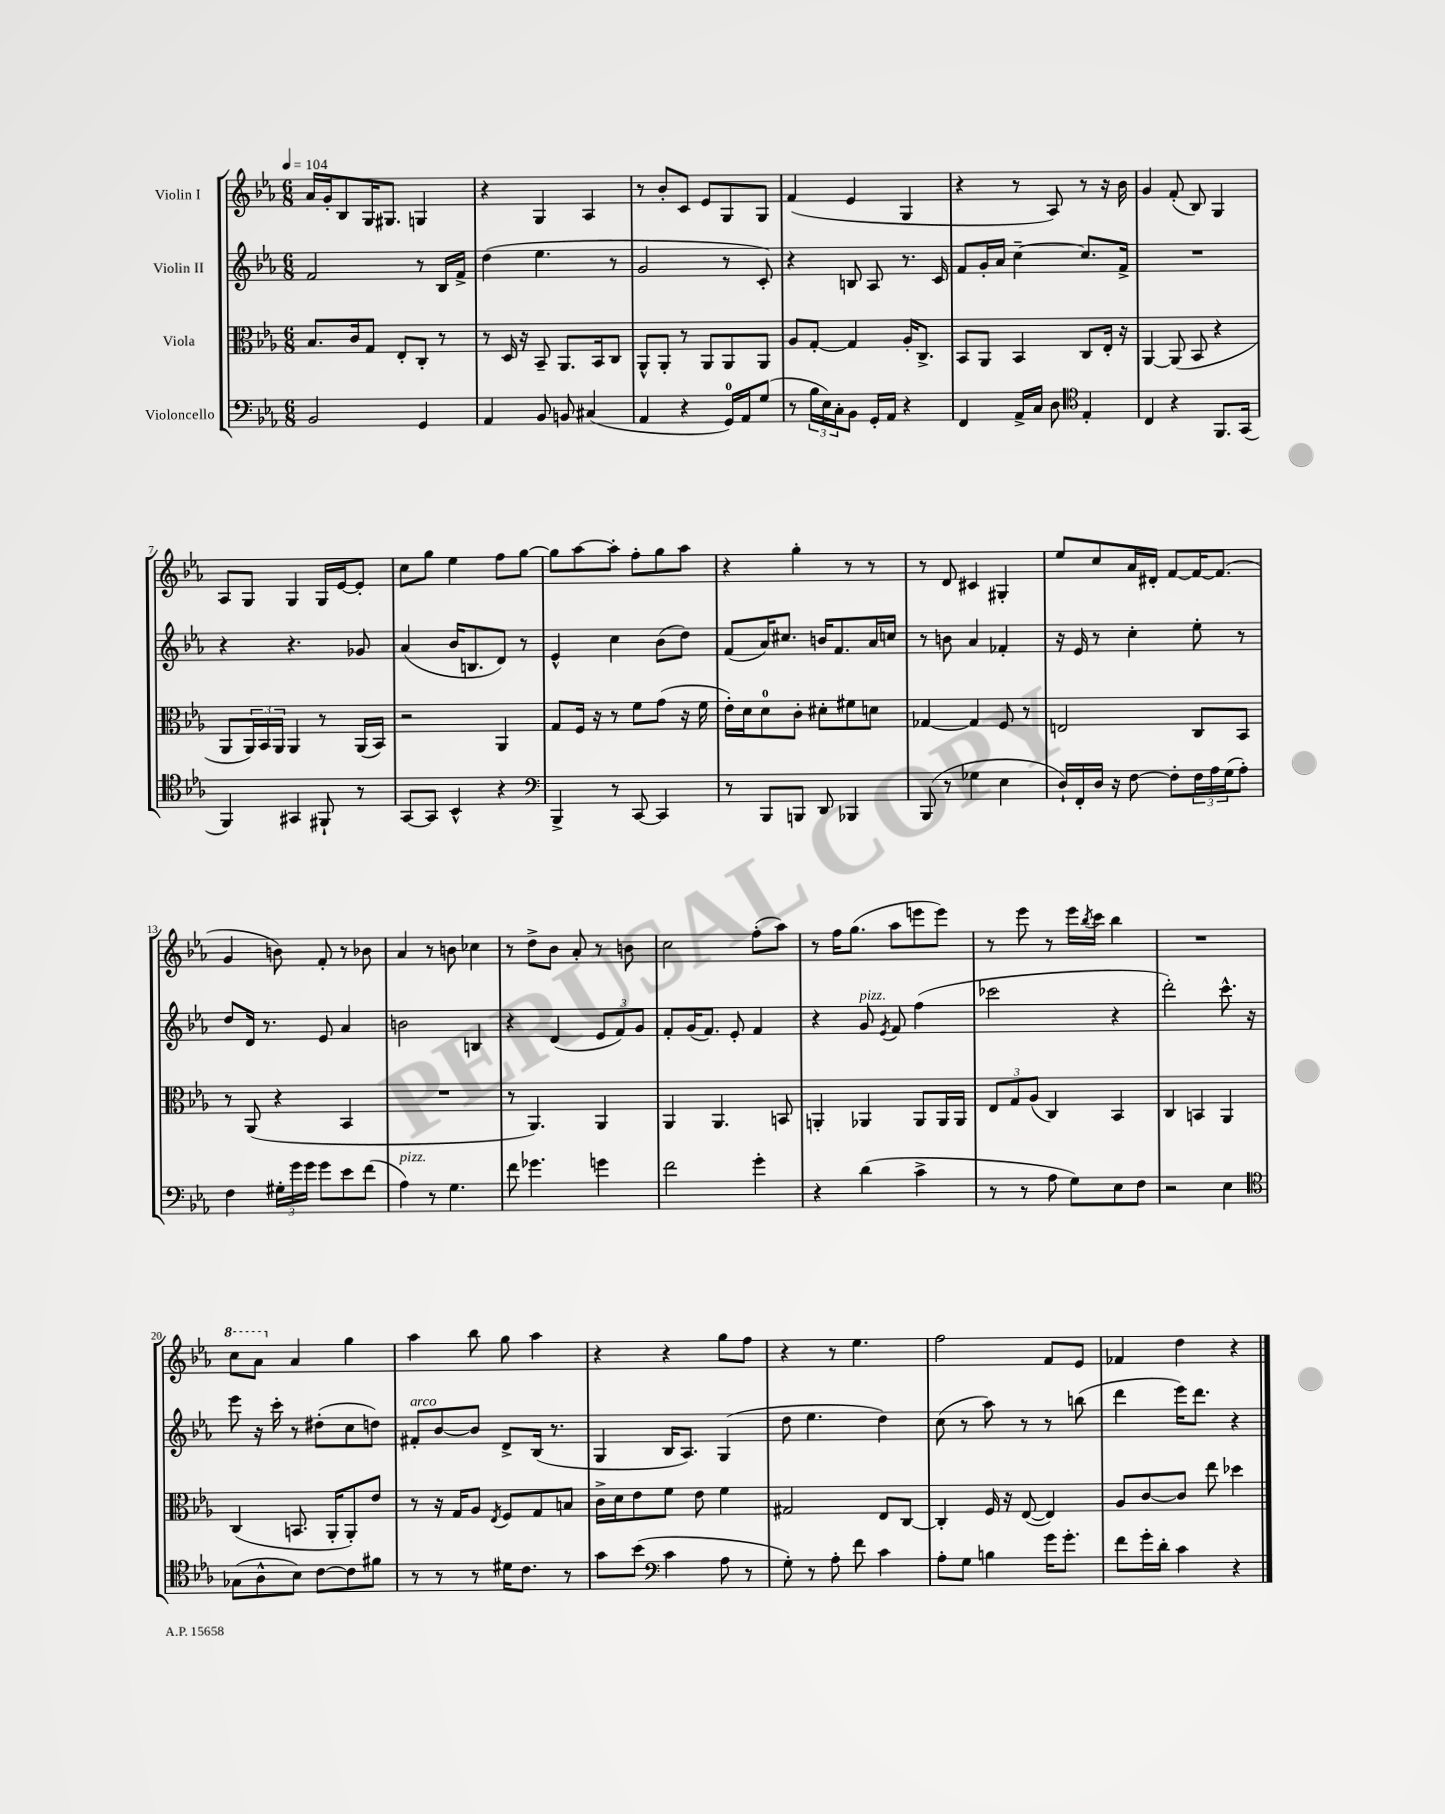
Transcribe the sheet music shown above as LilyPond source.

<<
\new StaffGroup <<
\new Staff = "s0" \with { instrumentName = "Violin I" } {
    \clef treble \key ees \major \numericTimeSignature \time 6/8 \tempo 4 = 104
    aes'16 g'16-. bes8 g16 gis8. g4 |
    r4 g4 aes4 |
    r8 bes'8-. c'8 ees'8 g8 g8 |
    f'4( ees'4 g4 |
    r4 r8 aes8) r8 r16 bes'16 |
    g'4 f'8-.( bes8) g4 |
    aes8 g8 g4 g16 ees'16~ ees'8-. |
    c''8 g''8 ees''4 f''8 g''8~ |
    g''8 aes''8~ aes''8-. f''8-. g''8 aes''8 |
    r4 g''4-. r8 r8 |
    r8 d'8 cis'4 gis4-. |
    ees''8 c''8 aes'16 dis'16-. f'8~ f'16~ f'8.( |
    g'4 b'8) f'8-. r8 bes'8 |
    aes'4 r8 b'8 ces''4 |
    r8 d''8-> bes'8 aes'8-. r8 b'8 |
    c''2 f''8-.( aes''8) |
    r8 f''16 g''8.( aes''8 e'''8 e'''8) |
    r8 ees'''8 r8 ees'''16 \acciaccatura { bes''8 } c'''16 bes''4 |
    R2. |
    \ottava #1 c'''8 aes''8 \ottava #0 aes'4 g''4 |
    aes''4 bes''8 g''8 aes''4 |
    r4 r4 g''8 f''8 |
    r4 r8 ees''4. |
    f''2 f'8 ees'8 |
    fes'4 d''4 r4 \bar "|." |
}
\new Staff = "s1" \with { instrumentName = "Violin II" } {
    \clef treble \key ees \major \numericTimeSignature \time 6/8
    f'2 r8 bes16 f'16-> |
    d''4( ees''4. r8 |
    g'2 r8 c'8-.) |
    r4 b8 aes8 r8. c'16 |
    f'8 g'16-. aes'16 c''4~-- c''8. f'16-> |
    R2. |
    r4 r4. ges'8 |
    aes'4( bes'16 b8. d'8) r8 |
    ees'4-^ c''4 bes'8( d''8) |
    f'8( aes'16) cis''8. b'16 f'8. aes'16 c''16 |
    r8 b'8 aes'4 fes'4-. |
    r16 ees'16 r8 c''4-. ees''8-. r8 |
    d''8 d'16 r8. ees'8 aes'4 |
    b'2 b4 |
    r4 d'4( \tuplet 3/2 { ees'8 f'8) g'8 } |
    f'8-. g'16( f'8.) ees'8-. f'4 |
    r4 g'8^\markup { \italic "pizz." } \acciaccatura { ees'8 } f'8 f''4( |
    ces'''2 r4 |
    d'''2-.) c'''8.-^ r16 |
    ees'''8 r16 c'''16-. r8 dis''8-.( c''8 d''8) |
    fis'8-.^\markup { \italic "arco" } bes'8~ bes'8 d'8-> bes16( r8. |
    g4 bes16 aes8.) g4( |
    d''8 ees''4. d''4) |
    c''8( r8 aes''8) r8 r8 b''8( |
    d'''4 ees'''16) d'''8. r4 \bar "|." |
}
\new Staff = "s2" \with { instrumentName = "Viola" } {
    \clef alto \key ees \major \numericTimeSignature \time 6/8
    bes8. c'16 g8 ees8-. c8-. r8 |
    r8 d16 r16 bes,8-- aes,8. bes,16 c8 |
    aes,8-^ aes,8-. r8 aes,8 aes,8 aes,8 |
    aes8 g8~-. g4 aes16-. c8.-> |
    bes,8 aes,8 bes,4 c8 ees16-. r16 |
    aes,4~ aes,8( bes,8 r4 |
    aes,8 \tuplet 3/2 { aes,16) bes,16 aes,16 } aes,4 r8 aes,16( bes,16) |
    r2 aes,4 |
    g8 f16 r16 r8 f'8 g'8( r16 f'16 |
    ees'16-.) d'16 d'8-0 c'8-. dis'8-. fis'8 d'8 |
    ges4~ ges4 f8 r8 |
    e2 c8 bes,8 |
    r8 aes,8( r4 bes,4 |
    R2. |
    r8 aes,4.) aes,4 |
    aes,4 aes,4. b,8 |
    a,4-. aes,4 aes,8 aes,16 aes,16 |
    \tuplet 3/2 { ees8 g8 aes8( } c4) bes,4 |
    c4 b,4 aes,4 |
    c4( b,8. aes,16-. aes,8-.) ees'8 |
    r8 r16 g16 aes8 \acciaccatura { ees8 } f8 g8 b8 |
    c'16-> d'16 ees'8 f'8 ees'8 f'4 |
    gis2 ees8 c8~ |
    c4-. f16 r16 ees8~( ees4) |
    aes8 c'8~ c'8 ees''8 des''4 \bar "|." |
}
\new Staff = "s3" \with { instrumentName = "Violoncello" } {
    \clef bass \key ees \major \numericTimeSignature \time 6/8
    bes,2 g,4 |
    aes,4 bes,8 b,8 cis4( |
    aes,4 r4 g,16-0) aes,16 g8( |
    r8 \tuplet 3/2 { bes16 ees16) c16-. } bes,8 g,16-. aes,16 r4 |
    f,4 aes,16-> c16 d8 \clef tenor ees4-. |
    c4 r4 f,8. g,16( |
    f,4) gis,4 fis,8-! r8 |
    g,8~ g,8 bes,4-^ r4 |
    \clef bass bes,,4-> r8 c,8~ c,4 |
    r8 bes,,8 b,,8 d,8 bes,,4 |
    bes,,8( r8 ges4 ees4 |
    d16-!) f,16-. d16 r16 f8~ f8-. \tuplet 3/2 { f16 aes16 g16( } aes8-.) |
    f4 \tuplet 3/2 { gis16-. g'16 g'16 } g'8 ees'8 f'8( |
    aes4^\markup { \italic "pizz." }) r8 g4. |
    f'8 ges'4. g'4 |
    f'2 g'4-. |
    r4 d'4( c'4-> |
    r8 r8 aes8 g8) ees8 f8 |
    r2 ees4 |
    \clef tenor ges8( aes8-^ bes8) c'8~ c'8 fis'8 |
    r8 r8 r8 dis'16 c'8. r8 |
    g'8 bes'8( \clef bass c'4 aes8 r8 |
    g8-.) r8 aes8-. f'8 c'4 |
    aes8-. g8 b4 g'16 g'8.-. |
    f'8 g'16-. d'16-. c'4 r4 \bar "|." |
}
>>
>>
